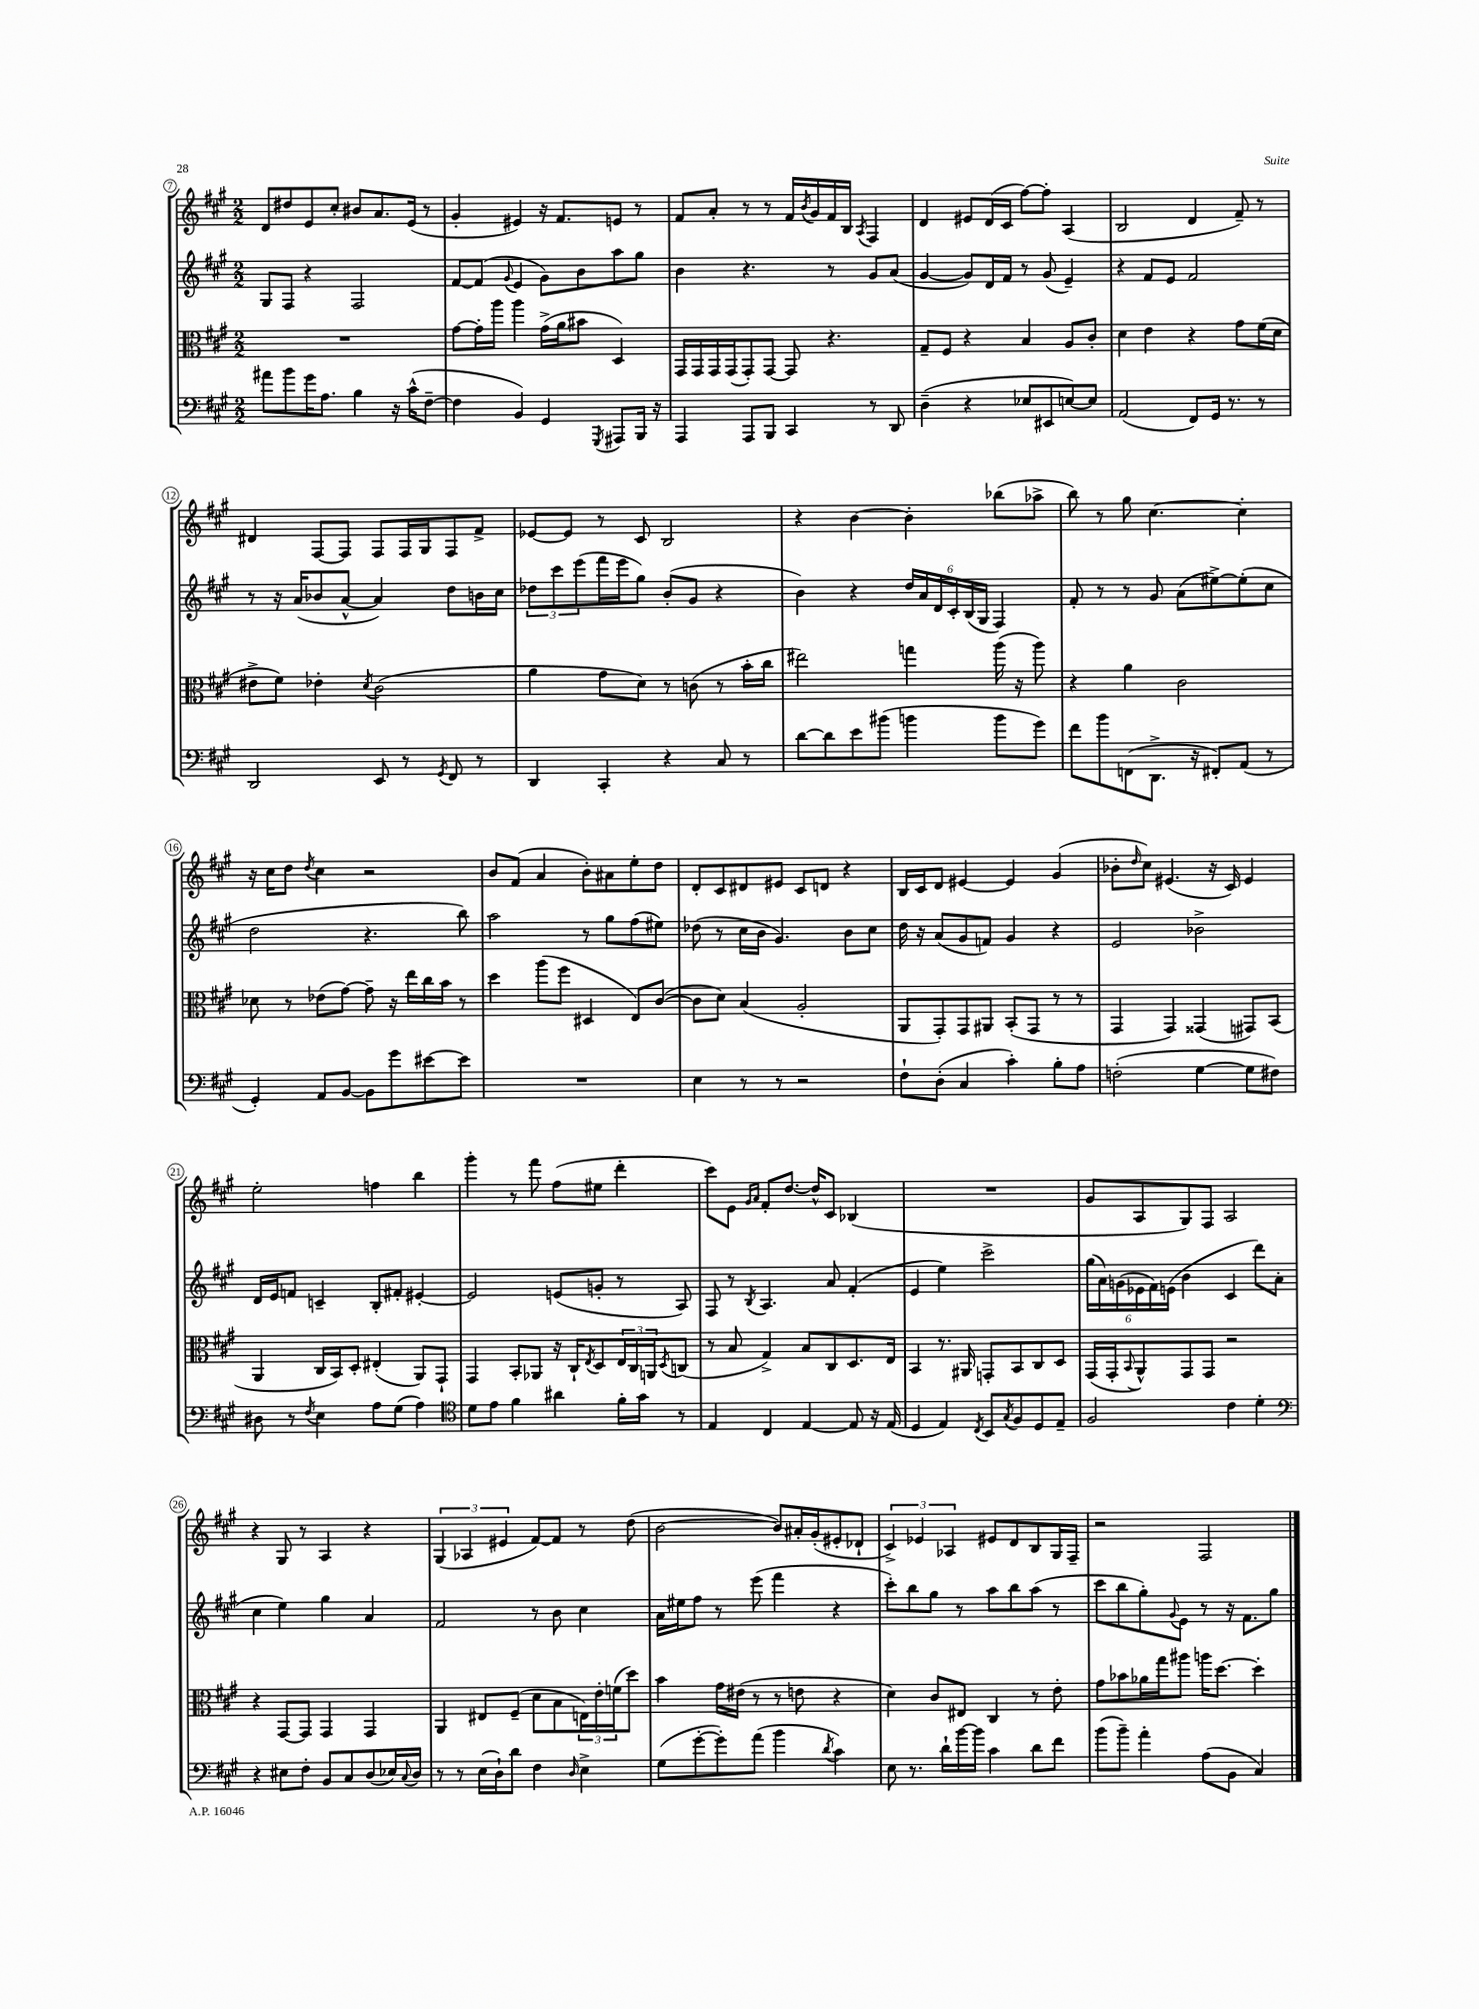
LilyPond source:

<<
\new StaffGroup <<
\new Staff = "s0" {
    \clef treble \key a \major \numericTimeSignature \time 2/2
    d'8 dis''8 e'8 cis''8-. bis'8 a'8. e'16( r8 |
    gis'4-. eis'4) r16 fis'8. e'8 r8 |
    fis'8 a'8-. r8 r8 fis'16 \acciaccatura { b'8 } gis'16 fis'16 b16 \acciaccatura { a8 } fis4 |
    d'4 eis'8 d'16( cis'16 fis''8~) fis''8-. a4( |
    b2 d'4 fis'8--) r8 |
    dis'4 fis8~ fis8 fis8 fis16 gis16 fis8 fis'8-> |
    ees'8~ ees'8 r8 cis'8 b2 |
    r4 b'4~ b'4-. bes''8( aes''8-> |
    b''8) r8 gis''8 cis''4.~ cis''4-. |
    r16 cis''16 d''8 \acciaccatura { d''8 } cis''4 r2 |
    b'8 fis'8( a'4 b'8-.) ais'8 e''8-. d''8 |
    d'8-. cis'8 dis'8 eis'8 cis'8 d'8 r4 |
    b16 cis'16 d'8 eis'4~ eis'4 gis'4( |
    bes'8-. \grace { d''16 } cis''8) eis'4.( r16 cis'16) eis'4 |
    e''2-. f''4 b''4 |
    gis'''4-. r8 fis'''8 fis''8( eis''8 d'''4-. |
    cis'''8) e'8 \grace { gis'16 a'16 } fis'8-. d''8.~ d''16-^ cis'8 bes4( |
    R1 |
    gis'8 a8 gis8) fis8 a2 |
    r4 gis8 r8 a4 r4 |
    \tuplet 3/2 { gis4( aes4 eis'4 } fis'8~) fis'8 r8 d''8( |
    b'2~ b'8) ais'16-. gis'16-.( eis'8-. des'8-! |
    \tuplet 3/2 { cis'4->) ees'4 aes4 } eis'8 d'8 b8 gis16 fis16-- |
    r2 fis2 \bar "|." |
}
\new Staff = "s1" {
    \clef treble \key a \major \numericTimeSignature \time 2/2
    gis8 fis8 r4 fis2 |
    fis'8~ fis'8( \appoggiatura { gis'8 } e'4 gis'8) b'8 a''8 gis''8 |
    b'4 r4. r8 gis'8 a'8( |
    gis'4~ gis'8) d'16 fis'16 r8 gis'8( e'4--) |
    r4 fis'8 e'8 fis'2 |
    r8 r16 a'16( bes'8 a'8~-^ a'4) d''8 b'16 cis''16 |
    \tuplet 3/2 { des''8 cis'''8 e'''8( } fis'''16 e'''16 gis''8) b'8-.( gis'8 r4 |
    b'4) r4 \tuplet 6/4 { d''16 a'16 d'16 cis'16-. b16( gis16 } fis4) |
    fis'8-. r8 r8 gis'8 a'8( eis''8~->) eis''8-.( cis''8 |
    d''2 r4. b''8) |
    a''2 r8 gis''8 fis''8( eis''8) |
    des''8( r8 cis''16 b'16 gis'4.) b'8 cis''8 |
    d''16 r16 a'8( gis'8 f'8) gis'4 r4 |
    e'2 bes'2-> |
    d'16 e'16 f'8 c'4-- b8-. fis'8-. eis'4~-. |
    eis'2 e'8( g'8-. r8 a8) |
    fis8 r8 \acciaccatura { b8 } a4. a'8 fis'4-.( |
    e'4 e''4) cis'''2-> |
    \tuplet 6/4 { gis''16( a'16) g'16( ees'16 fis'16) e'16( } b'4 cis'4 d'''8) a'8( |
    cis''4 e''4) gis''4 a'4 |
    fis'2 r8 b'8 cis''4 |
    a'16 eis''16 fis''8 r8 e'''8( fis'''4 r4 |
    cis'''8-.) b''8 gis''8 r8 a''8 b''8 a''8( r8 |
    cis'''8 b''8 gis''8-.) \appoggiatura { gis'8 } e'8 r8 r16 fis'8. gis''8 \bar "|." |
}
\new Staff = "s2" {
    \clef alto \key a \major \numericTimeSignature \time 2/2
    R1 |
    gis'8~ gis'16-. a''16 a''4 gis'16->( a'16 bis'8 d4) |
    gis,16 gis,16 gis,16 gis,16( gis,8-.) gis,8~ gis,8 r4. |
    gis8-- fis8 r4 b4 a8 cis'8-. |
    d'4 e'4 r4 gis'8 fis'16( d'16 |
    eis'8-> fis'8) ees'4-. \acciaccatura { d'8 } cis'2( |
    a'4 gis'8 d'8) r8 c'8( r8 b'16-. cis''16 |
    eis''2) g''4 a''16( r16 a''8) |
    r4 a'4 cis'2 |
    des'8 r8 ees'8( gis'8~) gis'8-- r16 e''16 cis''16 b'16 r8 |
    d''4 a''8( fis''8 dis4 e8) cis'8~( |
    cis'8 d'8) b4( a2-. |
    a,8 gis,8-.) gis,8 ais,8 b,8-.( gis,8 r8 r8 |
    gis,4 gis,4) gisis,4( gis,8) b,8( |
    a,4 cis16 b,16) d8-. eis4-.( a,8) gis,8-! |
    gis,4 b,8-. aes,8 r16 cis16-! \acciaccatura { e8 } d8 \tuplet 3/2 { e16 cis16 a,16 } \acciaccatura { d8 } c8( |
    r8 b8 gis4->) b8 cis8 d8. e16 |
    b,4 r8. ais,16 g,8-. b,8 cis8 d8 |
    gis,16( gis,16-. \appoggiatura { b,8 } a,8-^) gis,8 gis,8 r2 |
    r4 gis,8~ gis,8 gis,4 gis,4 |
    a,4 eis8 fis8--( d'8 b8 \tuplet 3/2 { e16) e'16-. f'16( } d''8) |
    b'4 gis'16 eis'16( r8 r8 e'8 r4 |
    d'4) cis'8 eis8 cis4 r8 e'8-. |
    gis'8 bes'8 aes'16 gis''16 ais''8 a''16 d''8.~ d''4-. \bar "|." |
}
\new Staff = "s3" {
    \clef bass \key a \major \numericTimeSignature \time 2/2
    ais'8 b'8 gis'16 a8. b4 r16 cis'16-^( fis8~-- |
    fis4 b,4) gis,4 \acciaccatura { gis,,8 } ais,,8 b,,16 r16 |
    a,,4 a,,8 b,,8 cis,4 r8 d,8 |
    d4--( r4 ees8 eis,8 e8~) e8 |
    a,2( fis,8) gis,16 r8. r8 |
    d,2 e,8 r8 \acciaccatura { gis,8 } fis,8 r8 |
    d,4 cis,4-. r4 cis8 r8 |
    d'8~ d'8 e'8 bis'8( b'4 b'8 gis'8) |
    fis'8 b'8 f,8( d,8.-> r16 fis,8-.) a,8( r8 |
    gis,4-.) a,8 b,8~ b,8 gis'8 eis'8~ eis'8 |
    R1 |
    e4 r8 r8 r2 |
    fis8-! d8-.( cis4 cis'4-.) b8-. a8 |
    f2-.( gis4~ gis8 fis8) |
    dis8 r8 \acciaccatura { fis8 } e4 a8 gis8( a4) |
    \clef tenor d'8 e'8 fis'4 ais'4 fis'16-. gis'16 r8 |
    e4 cis4 e4~ e8 r16 e16( |
    d4 e4) \acciaccatura { cis8 } b,8 \acciaccatura { gis8 } fis8 d8 e8-- |
    fis2 cis'4 d'4-. |
    \clef bass r4 eis8 fis8-. b,8 cis8 d8( ees16) \appoggiatura { cis8 } d16 |
    r8 r8 e16( d16-!) d'8 fis4 \grace { d16 } e4-> |
    gis8( gis'8~-. gis'8-.) a'8( b'4 \acciaccatura { d'8 } cis'4) |
    e8 r8. d'16-! b'16~ b'16 cis'4 d'8 fis'8 |
    b'8( b'8--) a'4-. a8( b,8 cis4) \bar "|." |
}
>>
>>
\layout { \context { \Score currentBarNumber = #7 \override BarNumber.stencil = #(make-stencil-circler 0.1 0.3 ly:text-interface::print) } }
